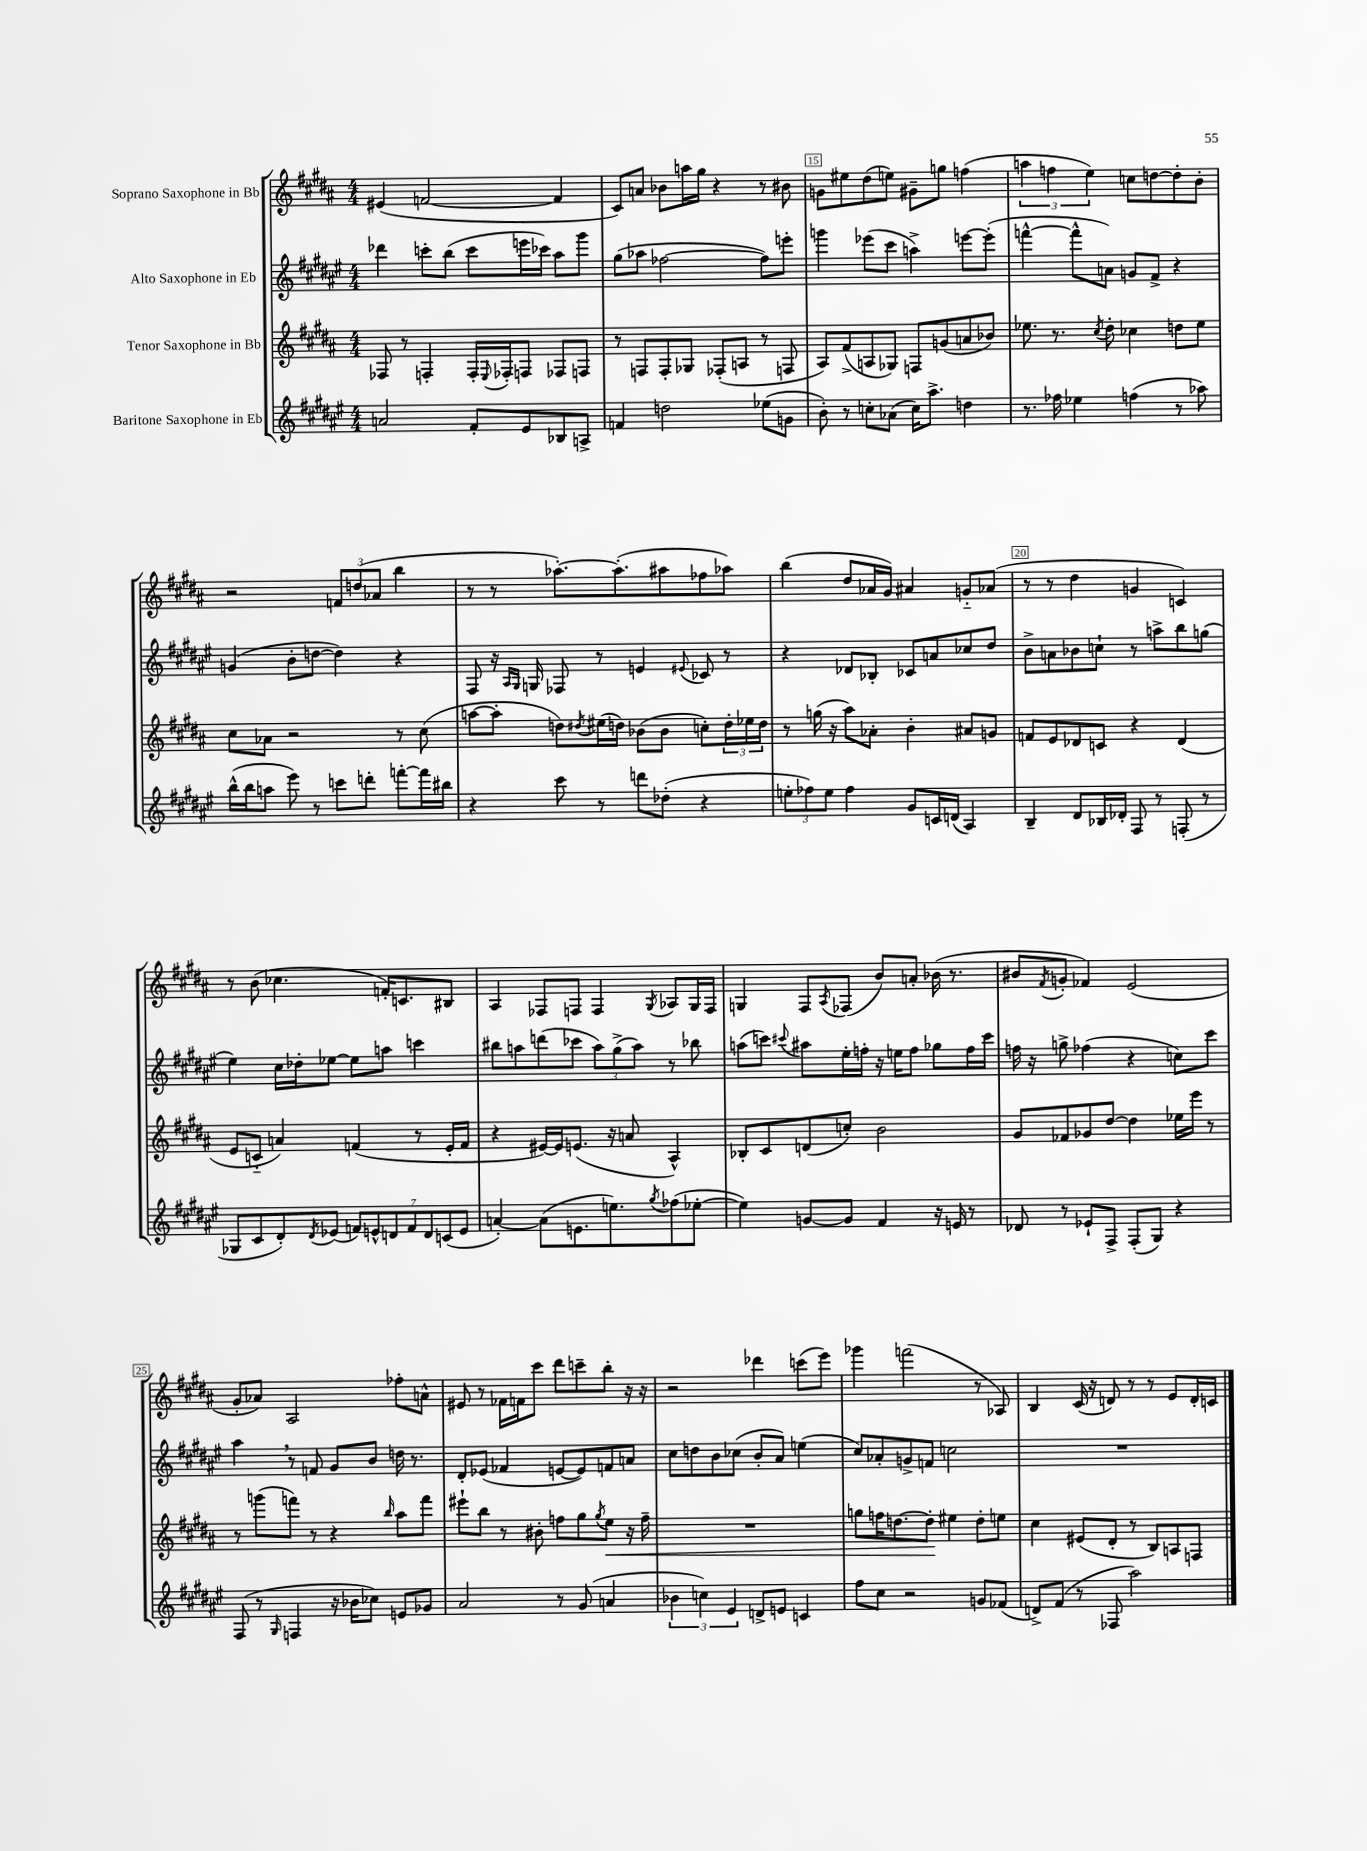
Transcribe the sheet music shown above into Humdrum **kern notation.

**kern	**kern	**kern	**kern
*staff4	*staff3	*staff2	*staff1
*clefG2	*clefG2	*clefG2	*clefG2
*k[f#c#g#d#a#e#]	*k[f#c#g#d#a#]	*k[f#c#g#d#a#e#]	*k[f#c#g#d#a#]
*M4/4	*M4/4	*M4/4	*M4/4
2a	8F-	4ddd-	(4e#
.	8r	.	.
.	4F'	8ccc'	[2f
.	.	(8bb	.
8f#'	16F'	8ccc	.
.	8qqE	.	.
.	16F-'	.	.
8e#	8F	16eee	.
.	.	16ccc-)	.
8B-	8F-	8aa#	4f]
8A^	8F	8ggg#	.
=	=	=	=
4f	8r	(8gg#	8c#)
.	8F	8aa-	8a
2dd	8F'	[2ff-	8b-
.	8G-	.	16aa
.	.	.	16gg#
.	(8F-'	.	4r
.	8A	.	.
(8ee-	8r	8ff-])	8r
8g	8F	8eee'	8b#
=	=	=	=
8b')	8A#)	4ggg	8g
8r	(8f#^	.	8ee#
8cc'	8A	(8eee-	(8dd#
(8a-	8G-)	8ccc#	8ee)
16cc)	8F	4aa^)	8g#~
8.aa#^	.	.	.
.	(8g	.	8gg
4dd	8a	[8eee	(4ff
.	8b-)	(8eee']	.
=	=	=	=
8.r	8.ee-	[4fff^^	6aa
.	.	.	6ff
16ff-	8.r	.	.
4ee-	.	8fff^^]	.
.	.	.	6ee)
.	8qcc#	.	.
.	8dd#'	8a)	.
(4ff	4cc-	8g	8cc
.	.	8f#^	[8dd
8r	8dd	4r	8dd']
8aa-)	8ee-	.	8b'
=	=	=	=
(16bb^^	8cc#	(4g	2r
16bb	.	.	.
8aa	8a-	.	.
8eee#)	2r	8b'	.
8r	.	[8dd	.
8ccc	.	4dd])	12f
.	.	.	(12dd
8ddd'	.	.	.
.	.	.	12a-
[8fff'	8r	4r	4bb
16fff]	(8cc#	.	.
16bb#	.	.	.
=	=	=	=
4r	[8aa	8F#	8r
.	8aa']	16r	8r
.	.	16qqA#	.
.	.	16qqG#	.
.	.	16G	.
8ccc#	8dd)	8F-	[8.aa-')
.	8qdd#	.	.
8r	(16ee#	8r	.
.	16dd)	.	(8.aa-']
8ddd	(8b-	4e	.
(8dd-'	8b-	.	8aa#
.	.	8qqe#	.
4r	8cc')	8c-	8ff-
.	24dd'	8r	8aa-)
.	24ee-	.	.
.	24dd	.	.
=	=	=	=
12ee'	8r	4r	(4bb
12ff-)	.	.	.
.	(16gg	.	.
12ee	.	.	.
.	16r	.	.
4ff-	8aa#)	8d-	8dd#
.	8a-'	8B-'	16a-
.	.	.	16g#)
8g#	4b'	8c-	4a#
16c	.	8a	.
(16d	.	.	.
4A#)	8a#	8cc-	8g'~
.	8g	8dd#	(8a-
=	=	=	=
4B~	8f	8b^	8r
.	8e	8a	8r
8d#	8d-	8b-	4dd#
16B-	8c	8cc`	.
16d-'	.	.	.
8F#	4r	8r	4g
8r	.	8aa^	.
(8F'	(4d-	8bb	4c)
8r	.	(8gg	.
=	=	=	=
8G-	8e	4ee#)	8r
8c#	8c'~	.	(8b
8d#')	4a)	16cc#	4.cc-
.	.	16dd-'	.
8qd#	.	.	.
(8e-	.	[8ee-	.
14f)	(4f	8ee-]	.
14e^^	.	.	.
.	.	8aa	16f')
14d	.	.	.
.	.	.	8.c
14f	.	.	.
.	8r	4ccc	.
14d	.	.	.
(14c	.	.	.
.	16e'	.	8B#
14e	.	.	.
.	16f	.	.
=	=	=	=
[4a')	4r	8bb#	4A#
.	.	8aa	.
(8a]	[16e#)	(8ddd	8F-
.	16e#]	.	.
8.e	(8.e	8ccc-	8F
.	.	12aa)	4F
8.ee)	16r	.	.
.	.	(12gg#^	.
.	8a	.	.
.	.	12aa)	.
8qgg#	.	.	8qG#
(8ff-	4A#^^)	8r	8A-
[8ee-'	.	8bb-	16G#
.	.	.	16F
=	=	=	=
4ee-])	8B-'	(8aa	4G
.	8c#	8ccc)	.
.	.	8qqccc#	.
[8g	(8d	8aa#	8F#
.	.	.	8qA#
8g]	8cc')	16ee#'	(8F-
.	.	16ff'	.
4f#	2b	16r	8b)
.	.	16ee	.
.	.	8ff	8a'
16r	.	8gg-	(16b-
16e	.	.	8.r
8r	.	16ff	.
.	.	16ccc#	.
=	=	=	=
8d-	8g#	16ff	8b#
.	.	16r	.
.	.	.	8qf#
8r	8f-	8gg^	8g'
8e-`	8g-	(4ff-	4f-)
8F#^	[8dd#	.	.
(8F#'	4dd#]	4r	(2e
8G#)	.	.	.
4r	16ee-	8cc)	.
.	16eee	.	.
.	8r	8ccc#	.
=	=	=	=
(8F#	8r	4aa#	8g#'
8r	(8ggg	.	8a-)
16qqG#	.	.	.
4F	8fff)	8r	2A#
.	8r	8f	.
16r	4r	8g#	.
16b-	.	.	.
8cc-)	.	8b	.
.	16qqbb	.	.
8e	8aa#	16dd	8ff-'
.	.	8.r	.
8g-	8fff	.	8a^^
=	=	=	=
2a#	8eee#`	8d#'	8e#
.	8bb	(8e-	8r
.	8r	4f-	16f-
.	.	.	16f
.	8b#'	.	8ccc#
8r	8ff	[8e	8ddd#
(8g#	8gg#	8e])	8ccc~
.	8qgg#	.	.
4a	8ee	8f	8bb'
.	16r	8a	16r
.	16ff~	.	16r
=	=	=	=
6b-	1r	8cc#	2r
.	.	8dd	.
6cc)	.	.	.
.	.	8b	.
6e#	.	.	.
.	.	(8cc-	.
8d^	.	8b'	4ddd-
8e	.	8a#)	.
4c	.	(4ee	(8ccc
.	.	.	8eee)
=	=	=	=
8ff#	8gg	8cc#)	4ggg-
8cc#	16ff	8a-'	.
.	[8.dd	.	.
2r	.	8g^	(2fff
.	8dd']	8f	.
.	4ee#	2cc	.
8g	8dd'	.	8r
(8f-	8ee	.	8A-)
=	=	=	=
8d^)	4cc#	1r	4B
(8f#	.	.	.
8r	(8e#	.	(16c#
.	.	.	16r
8F-	8d#'	.	8d)
2aa#)	8r	.	8r
.	8B)	.	8r
.	8A	.	8e
.	8F	.	16d'
.	.	.	16c
==	==	==	==
*-	*-	*-	*-
